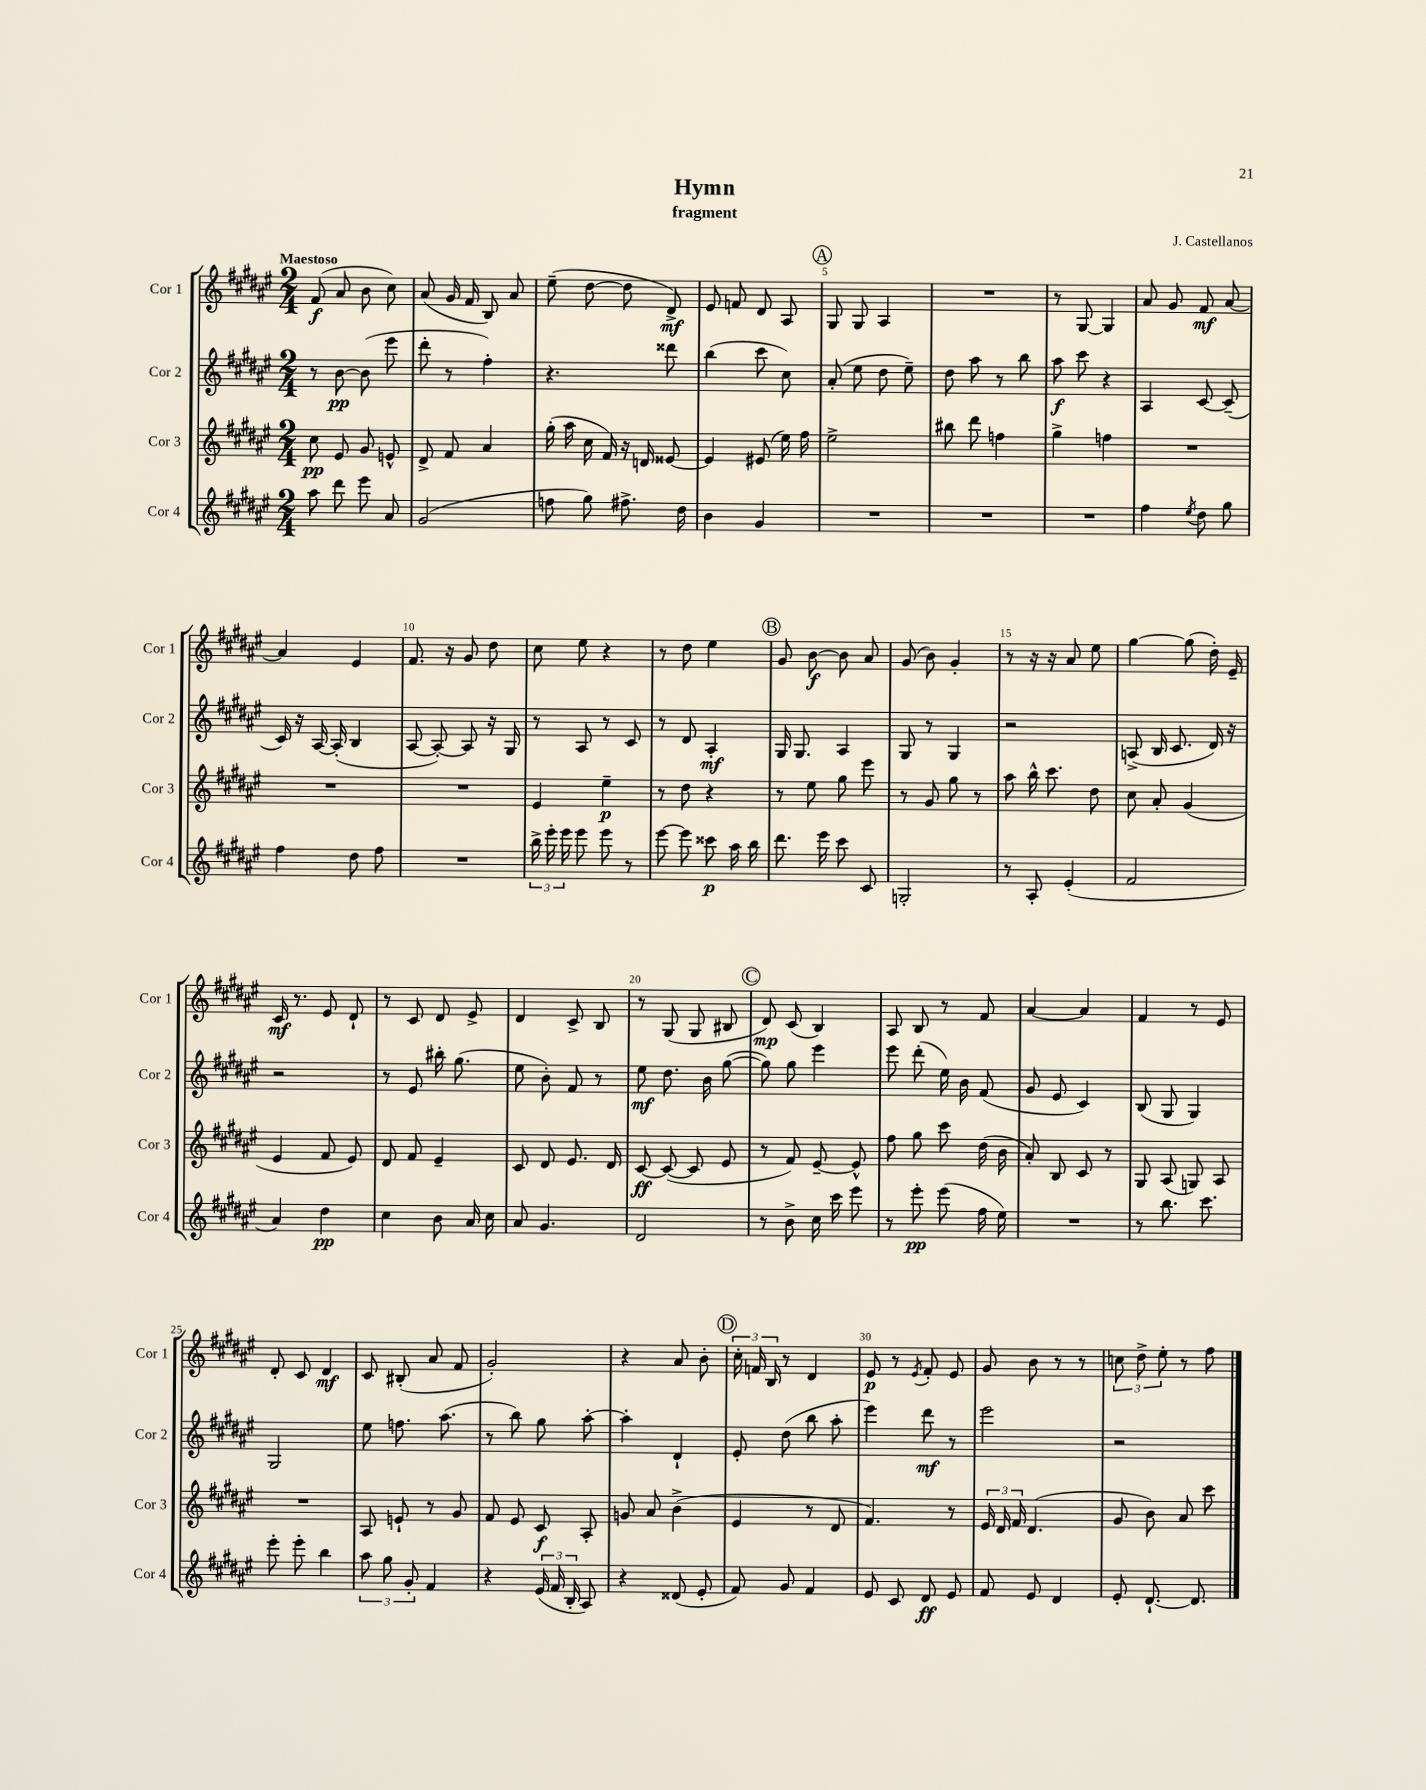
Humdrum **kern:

**kern	**kern	**kern	**kern
*staff4	*staff3	*staff2	*staff1
*clefG2	*clefG2	*clefG2	*clefG2
*k[f#c#g#d#a#e#]	*k[f#c#g#d#a#e#]	*k[f#c#g#d#a#e#]	*k[f#c#g#d#a#e#]
*M2/4	*M2/4	*M2/4	*M2/4
8aa#	8cc#	8r	(8f#
8ddd#	8e#	[8b	8a#
8eee#	8g#	(8b]	8b
8a#	8e^^	8eee#	8cc#)
=	=	=	=
(2g#	8d#^	8ddd#'	(8a#
.	8f#	8r	16g#
.	.	.	16f#
.	4a#	4ff#')	8B)
.	.	.	8a#
=	=	=	=
8ff	(16gg#'	4.r	(8ee#~
.	16aa#	.	.
8gg#)	16cc#	.	[8dd#
.	16f#)	.	.
8.ff#^	16r	.	8dd#]
.	16d	.	.
.	[8e##	8ddd##	8d#^)
16dd#	.	.	.
=	=	=	=
4b	4e##]	(4bb	8e#
.	.	.	8f
4g#	(8e#	8ccc#	8d#
.	16ee#)	8cc#)	8A#
.	16ff#	.	.
=	=	=	=
2r	2ee#^	(8a#'	8G#
.	.	8ee#	8G#
.	.	8dd#	4A#
.	.	8ee#~)	.
=	=	=	=
2r	8bb#	8dd#	2r
.	8ddd#	8aa#	.
.	4ff	8r	.
.	.	8bb	.
=	=	=	=
2r	4gg#^	8aa#	8r
.	.	8ccc#	[8G#
.	4ff	4r	4G#]
=	=	=	=
4ff#	2r	4A#	8a#
.	.	.	8g#
8qee#	.	.	.
8dd#	.	[8c#	8f#
8gg#	.	(8c#~]	[8a#
=	=	=	=
4ff#	2r	16c#)	4a#]
.	.	16r	.
.	.	[16A#	.
.	.	(16A#']	.
8dd#	.	4B	4e#
8ff#	.	.	.
=	=	=	=
2r	2r	[8A#	8.f#
.	.	8A#'_)	.
.	.	.	16r
.	.	8A#]	8g#
.	.	16r	8dd#
.	.	16G#	.
=	=	=	=
24bb^	4e#	8r	8cc#
24eee#'	.	.	.
24eee#	.	.	.
8eee#	.	8A#	8ee#
8eee#	4ee#~	8r	4r
8r	.	8c#	.
=	=	=	=
[8eee#	8r	8r	8r
8eee#]	8dd#	8d#	8dd#
8ccc##	4r	4A#'	4ee#
16aa#	.	.	.
16bb	.	.	.
=	=	=	=
8.ddd#	8r	16G#	8g#
.	.	8.G#	.
.	8ee#	.	[8b
16eee#	.	.	.
8ccc#	8gg#	4A#	8b]
8c#	8eee#	.	8a#
=	=	=	=
2G'	8r	8G#	(8g#
.	8g#	8r	8b)
.	8gg#	4G#	4g#'
.	8r	.	.
=	=	=	=
8r	8aa#	2r	8r
8A#'	16bb^^	.	16r
.	8.ccc#	.	16r
(4e#'	.	.	8a#
.	8dd#	.	8ee#
=	=	=	=
2f#	8cc#	(8A^	[4gg#
.	8a#'	16B	.
.	.	8.c#	.
.	(4g#	.	(8gg#]
.	.	16d#)	16dd#')
.	.	16r	16e#~
=	=	=	=
4a#)	4e#	2r	16c#
.	.	.	8.r
4dd#	8f#	.	8e#
.	8e#)	.	8d#`
=	=	=	=
4cc#	8d#	8r	8r
.	8f#	8e#	8c#
8b	4e#~	16bb#'	8d#
.	.	(8.gg#	.
16a#	.	.	8e#^
16cc#	.	.	.
=	=	=	=
8a#	8c#	8ee#	4d#
4.g#	8d#	8b')	.
.	8.e#	8f#	8c#^
.	.	8r	8B
.	16d#	.	.
=	=	=	=
2d#	[8c#	8ee#	8r
.	(8c#_	8.dd#	(8G#
.	8c#]	.	8G#
.	.	16b	.
.	8e#	([8gg#	8B#
=	=	=	=
8r	8r	8gg#])	8d#)
8b^	8f#)	8gg#	(8c#
16cc#	[8e#~	4eee#	4B)
16ccc#	.	.	.
8eee#	8e#^^]	.	.
=	=	=	=
8r	8ff#	8eee#	8A#
8eee#'	8gg#	(8ddd#'	8B
(8eee#	8ccc#	16ee#)	8r
.	.	16b	.
16ff#	(16dd#	(8f#	8f#
16ee#)	16b	.	.
=	=	=	=
2r	8a#')	8g#	[4a#
.	8B	8e#	.
.	8c#	4c#)	4a#]
.	8r	.	.
=	=	=	=
8r	8G#	(8B	4f#
8.bb	(8A#	8G#	.
.	8G)	4G#)	8r
8.ccc#	.	.	.
.	8A#	.	8e#
=	=	=	=
8eee#'	2r	2G#	8d#'
8eee#'	.	.	8c#
4bb	.	.	4d#
=	=	=	=
12aa#	8A#	8ee#	8c#
12gg#	.	.	.
.	8e`	8.ff	(8B#'
12g#'	.	.	.
4f#	8r	.	8a#
.	.	(8.aa#	.
.	8g#	.	8f#
=	=	=	=
4r	8f#	8r	2g#')
.	8e#	8bb)	.
(24e#	8c#	8gg#	.
24f#	.	.	.
24B'	.	.	.
8A#)	8A#'	[8aa#'	.
=	=	=	=
4r	8g	4aa#']	4r
.	8a#	.	.
(8d##	(4b^	4d#`	8a#
8e#'	.	.	8b'
=	=	=	=
8f#)	4e#	8e#'	24cc#'
.	.	.	24f
.	.	.	24B
8g#	.	(8dd#	8r
4f#	8r	8bb	4d#
.	8d#	8aa#'	.
=	=	=	=
8e#	4.f#)	4eee#)	8e#
8c#	.	.	8r
.	.	.	8qe#
8d#	.	8ddd#	8f#'
8e#	8r	8r	8e#
=	=	=	=
8f#	24e#	2eee#	8g#
.	24d#	.	.
.	24f#	.	.
8e#	(4.d#	.	8b
4d#	.	.	8r
.	.	.	8r
=	=	=	=
8e#'	8g#	2r	12cc
.	.	.	12dd#^
[8.d#`	8b)	.	.
.	.	.	12ee#'
.	8a#	.	8r
8.d#]	.	.	.
.	8ccc#	.	8ff#
==	==	==	==
*-	*-	*-	*-
